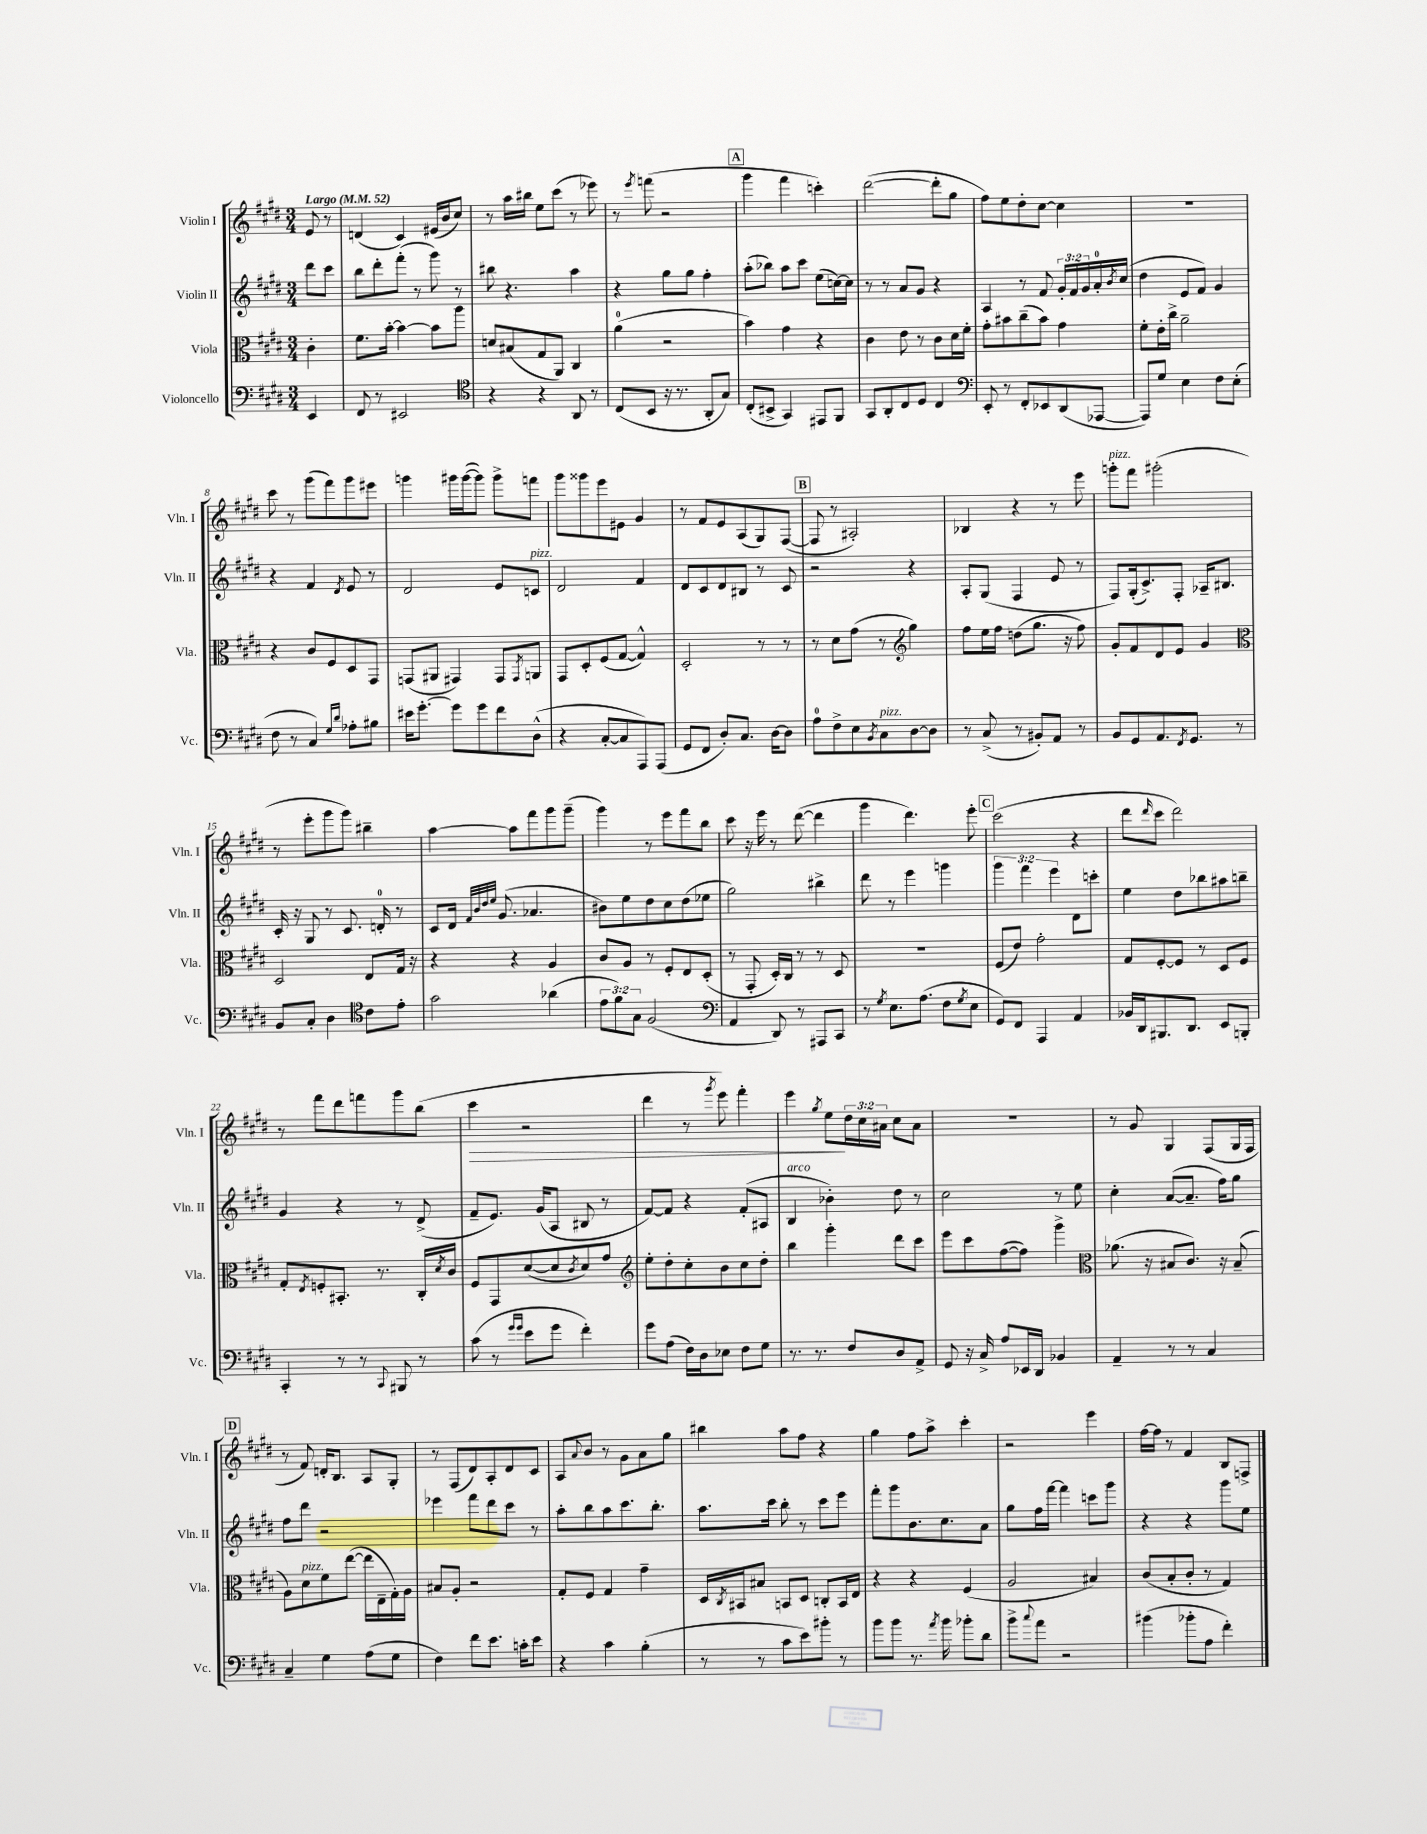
<<
\new StaffGroup <<
\new Staff = "s0" \with { instrumentName = "Violin I" shortInstrumentName = "Vln. I" } {
    \clef treble \key e \major \numericTimeSignature \time 3/4 \override Staff.TupletNumber.text = #tuplet-number::calc-fraction-text \partial 4 \tempo "Largo" 4 = 52
    e'8 r8 |
    d'4( cis'4) eis'16( b'16 cis''8) |
    r8 a''16 bis''16 e''8 cis'''8( r8 ees'''8) |
    r8 \acciaccatura { e'''8 } f'''8( r2 |
    \mark \markup { \box "A" } gis'''4 fis'''4 c'''4-.) |
    dis'''2~( dis'''8-. gis''8 |
    fis''8) e''8 dis''8-. cis''8~ cis''4 |
    R2. |
    cis'''8 r8 gis'''8( fis'''8) gis'''8 eis'''8 |
    g'''4 gis'''16 gis'''16~( gis'''8) gis'''8-> f'''8 |
    gis'''8 gisis'''8 e'''8 eis'8 gis'4 |
    r8 fis'8 e'8 a8( gis8) fis8~( |
    \mark \markup { \box "B" } fis8 r8 ais2-.) |
    bes4 r4 r8 e'''8 |
    g'''8-.^\markup { \italic "pizz." } fis'''8 gis'''2-.( |
    r8 e'''8-. gis'''8 gis'''8) bis''4-- |
    a''4~ a''8 fis'''8 gis'''8 gis'''8--( |
    gis'''4) r8 e'''8 fis'''8 b''8 |
    cis'''8 r16 e'''16 r8 dis'''8~( dis'''4 |
    gis'''4 dis'''4.) e'''8-. |
    \mark \markup { \box "C" } cis'''2( r4 |
    dis'''8 \grace { dis'''16 } cis'''8 dis'''2) |
    r8 fis'''8 dis'''8 f'''8 gis'''8 b''8( |
    cis'''4\> r2 |
    dis'''4 r8 \acciaccatura { gis'''8 } e'''8) fis'''4-. |
    e'''4 \acciaccatura { gis''8 } e''8\! \tuplet 3/2 { dis''16 cis''16 ais'16 } cis''8 ais'8 |
    R2. |
    r8 gis'8 gis4 fis8( gis16 fis16 |
    \mark \markup { \box "D" } r8 fis'8) d'16-. b8. a8 gis8-. |
    r8 fis8( dis'8) a8-. dis'8 cis'8 |
    a8 \appoggiatura { a'8 } b'8 r8 gis'8 a'8 gis''8 |
    bis''4 a''8 fis''8 r4 |
    gis''4 fis''8 a''8-> cis'''4-. |
    r2 e'''4 |
    fis''16~ fis''16 r8 fis'4 b8 f8-> \bar "|." |
}
\new Staff = "s1" \with { instrumentName = "Violin II" shortInstrumentName = "Vln. II" } {
    \clef treble \key e \major \numericTimeSignature \time 3/4 \override Staff.TupletNumber.text = #tuplet-number::calc-fraction-text \partial 4
    dis'''8 cis'''8 |
    b''8 dis'''8-. fis'''8-.( r8 gis'''8) r8 |
    bis''8 r4. a''4 |
    r4 gis''8 gis''8 fis''4-. |
    \mark \markup { \box "A" } a''8-.( bes''8) a''8 cis'''8 e''8( c''16~) c''16 |
    r8 r8 a'8 gis'8 r4 |
    a4 r8 fis'8 \tuplet 3/2 { gis'16-. fis'16 gis'16 } a'16-0-. \acciaccatura { b'8 } cis''16( |
    dis''4 e'8 fis'8) gis'4 |
    r4 fis'4 \acciaccatura { dis'8 } e'8 r8 |
    dis'2 e'8 c'8^\markup { \italic "pizz." } |
    dis'2 fis'4 |
    dis'8 cis'8 dis'8 bis8 r8 cis'8 |
    \mark \markup { \box "B" } r2 r4 |
    a8-. gis8( fis4 e'8 r8 |
    fis8) gis16-.( cis'8.->) fis8-. aes16-- bis8. |
    cis'16-. r16 gis8 r8 cis'8. d'16-0-. r8 |
    cis'8 dis'16 \grace { fis'32 b'32 dis''32 e''32 } gis'8.( aes'4. |
    bis'8) e''8 dis''8 cis''8 dis''8( ees''8 |
    gis''2) bis''4-> |
    dis'''8 r8 e'''4 g'''4 |
    \mark \markup { \box "C" } \tuplet 3/2 { gis'''4 fis'''4 e'''4 } dis'8 c'''8-. |
    e''4 dis''8 bes''8 ais''8 b''8-- |
    gis'4 r4 r8 dis'8->( |
    fis'8-- e'8.) gis'16( a8 bis8 r8 |
    fis'8~) fis'8 r4 fis'8-.( ais8 |
    b4^\markup { \italic "arco" } bes'4-.) dis''8 r8 |
    cis''2 r8 e''8 |
    cis''4-. a'8~( a'8.-- fis''16) gis''8 |
    \mark \markup { \box "D" } fis''8 dis'''8 r2 |
    ees'''4 fis'''8 dis'''8 cis'''8 r8 |
    a''8-. b''8 a''8 cis'''8. b''8.-. |
    a''8. cis'''16 b''8-. r8 cis'''8 e'''8 |
    fis'''8-. gis'''8 b'8. cis''8. a'8 |
    gis''8 fis''16 fis'''16~ fis'''4 c'''8 gis'''8 |
    r4 r4 gis'''8 e''8 \bar "|." |
}
\new Staff = "s2" \with { instrumentName = "Viola" shortInstrumentName = "Vla." } {
    \clef alto \key e \major \numericTimeSignature \time 3/4 \partial 4
    cis'4-. |
    fis'8. b'16~-. b'4~ b'8 a''8 |
    d'8 bis8( gis8 a,8) cis4 |
    a'4-0( r2 |
    \mark \markup { \box "A" } b'4) gis'4 r4 |
    cis'4 e'8 r8 cis'8 dis'16 fis'16-. |
    gis'8-. bis'8 cis''8--( bis'8) gis'4 |
    fis'8-. e'16-. cis''16-> a'2-- |
    r4 cis'8 fis8 dis8 gis,8 |
    g,8( ais,8 gis,4) gis,8 \acciaccatura { gis,8 } a,8 |
    gis,8 dis8-. fis8( gis8~ gis4-^) |
    dis2-. r8 r8 |
    \mark \markup { \box "B" } r8 dis'8 gis'8( r8 \clef treble gis''4) |
    fis''8 e''16 fis''16 d''8( gis''8. r16 fis''8) |
    gis'8-. fis'8 dis'8 e'8 gis'4 |
    \clef alto dis2 e8 gis16 r16 |
    r4 r4 a4 |
    cis'8 a8 r8 fis8-. e8 dis8-.( |
    r8 gis,8-. dis16-.) cis16 r8 r8 dis8 |
    R2. |
    \mark \markup { \box "C" } fis8( e'8) gis'2-. |
    gis8 fis8~-. fis8 r8 dis8 fis8 |
    gis8-. \acciaccatura { e8 } f8-. bis,8.-. r8. cis16-. \acciaccatura { dis'8 } cis'16 |
    fis8 gis,8 dis'8~( dis'8 \acciaccatura { cis'8 } dis'8) gis'8 |
    \clef treble e''8-. dis''8-. cis''8-. b'8 cis''8 dis''8-. |
    b''4 gis'''4-. dis'''8 cis'''8 |
    e'''8 cis'''8 fis''8~( fis''8) gis'''4-> |
    \clef alto aes'8.( r16 bis8 cis'8.) r16 bis8--( |
    \mark \markup { \box "D" } a8) dis'8^\markup { \italic "pizz." } fis'8 e''8~( e''16 e16-- gis16-.) a16 |
    bis8 a8-. r2 |
    gis8-. fis8 gis4 gis'4-- |
    dis16 \acciaccatura { cis8 } bis,16 bis8 b,8 dis8 c8-. b,16 e16 |
    r4 r4 fis4( |
    a2 bis4) |
    cis'8( b8-. cis'8-. r8 gis4) \bar "|." |
}
\new Staff = "s3" \with { instrumentName = "Violoncello" shortInstrumentName = "Vc." } {
    \clef bass \key e \major \numericTimeSignature \time 3/4 \override Staff.TupletNumber.text = #tuplet-number::calc-fraction-text \partial 4
    e,4 |
    fis,8 r8 eis,2 |
    \clef tenor r4 r4 a,8 r8 |
    cis8( b,8 r16 r8. a,8-. gis8) |
    \mark \markup { \box "A" } cis8-.( bis,8-> gis,4) eis,8 fis,8 |
    gis,8 a,8-. cis8 dis8 cis4 |
    \clef bass e,8-. r8 fis,8-. ees,8 dis,8( aes,,8~ |
    aes,,8) gis8 e4 fis8 e8-.( |
    fis8 r8 cis4) \grace { gis16 dis'16 } aes8-. bis8 |
    eis'16 gis'8.~-. gis'8 gis'8 fis'8 dis8-^( |
    r4 cis8~-. cis8 a,,8) a,,8( |
    gis,8 fis,8 dis8-.) cis8. dis16~ dis8 |
    \mark \markup { \box "B" } a8-0 fis8-> e8 \acciaccatura { b,8 } cis8^\markup { \italic "pizz." } dis8~ dis8 |
    r8 cis8->( r8 bis,8-.) a,8 r8 |
    b,8 gis,8 a,8. \acciaccatura { fis,8 } gis,8. r8 |
    b,8 cis8-. dis4 \clef tenor cis'8 e'8-. |
    gis'2 aes'4( |
    \tuplet 3/2 { e'8 fis'8) gis8 } fis2( |
    \clef bass a,4 dis,8) r8 ais,,8 cis,8 |
    r8 \acciaccatura { gis8 } e8. a8.( fis8 \acciaccatura { gis8 } e8 |
    \mark \markup { \box "C" } gis,8) fis,8 a,,4 a,4 |
    bes,16 dis,16 bis,,8. dis,8. e,8 b,,8-. |
    cis,4-. r8 r8 \appoggiatura { cis,8 } bis,,8 r8 |
    cis'8( r8 \grace { gis'16 gis'16 } e'8 gis'8 fis'4-.) |
    gis'8 a8( fis16) dis16 ees8 fis8 gis8 |
    r8. r8. fis8 dis8 a,8-> |
    gis,8 r16 cis16-> a8 ees,16 dis,16 bes,4 |
    a,4-- r8 r8 cis4 |
    \mark \markup { \box "D" } cis4-- gis4 a8( gis8 |
    fis4) fis'8 e'8. c'16-. e'8 |
    r4 cis'4 b4-.( |
    r8 r8 cis'8 e'8) bis'8-. r8 |
    b'8 b'8 r8. \acciaccatura { a'8 } b'16 bes'8-. dis'8 |
    b'8-> \appoggiatura { cis''8 } a'8 r2 |
    bis'4( bes'8-. a8 fis'4-.) \bar "|." |
}
>>
>>
